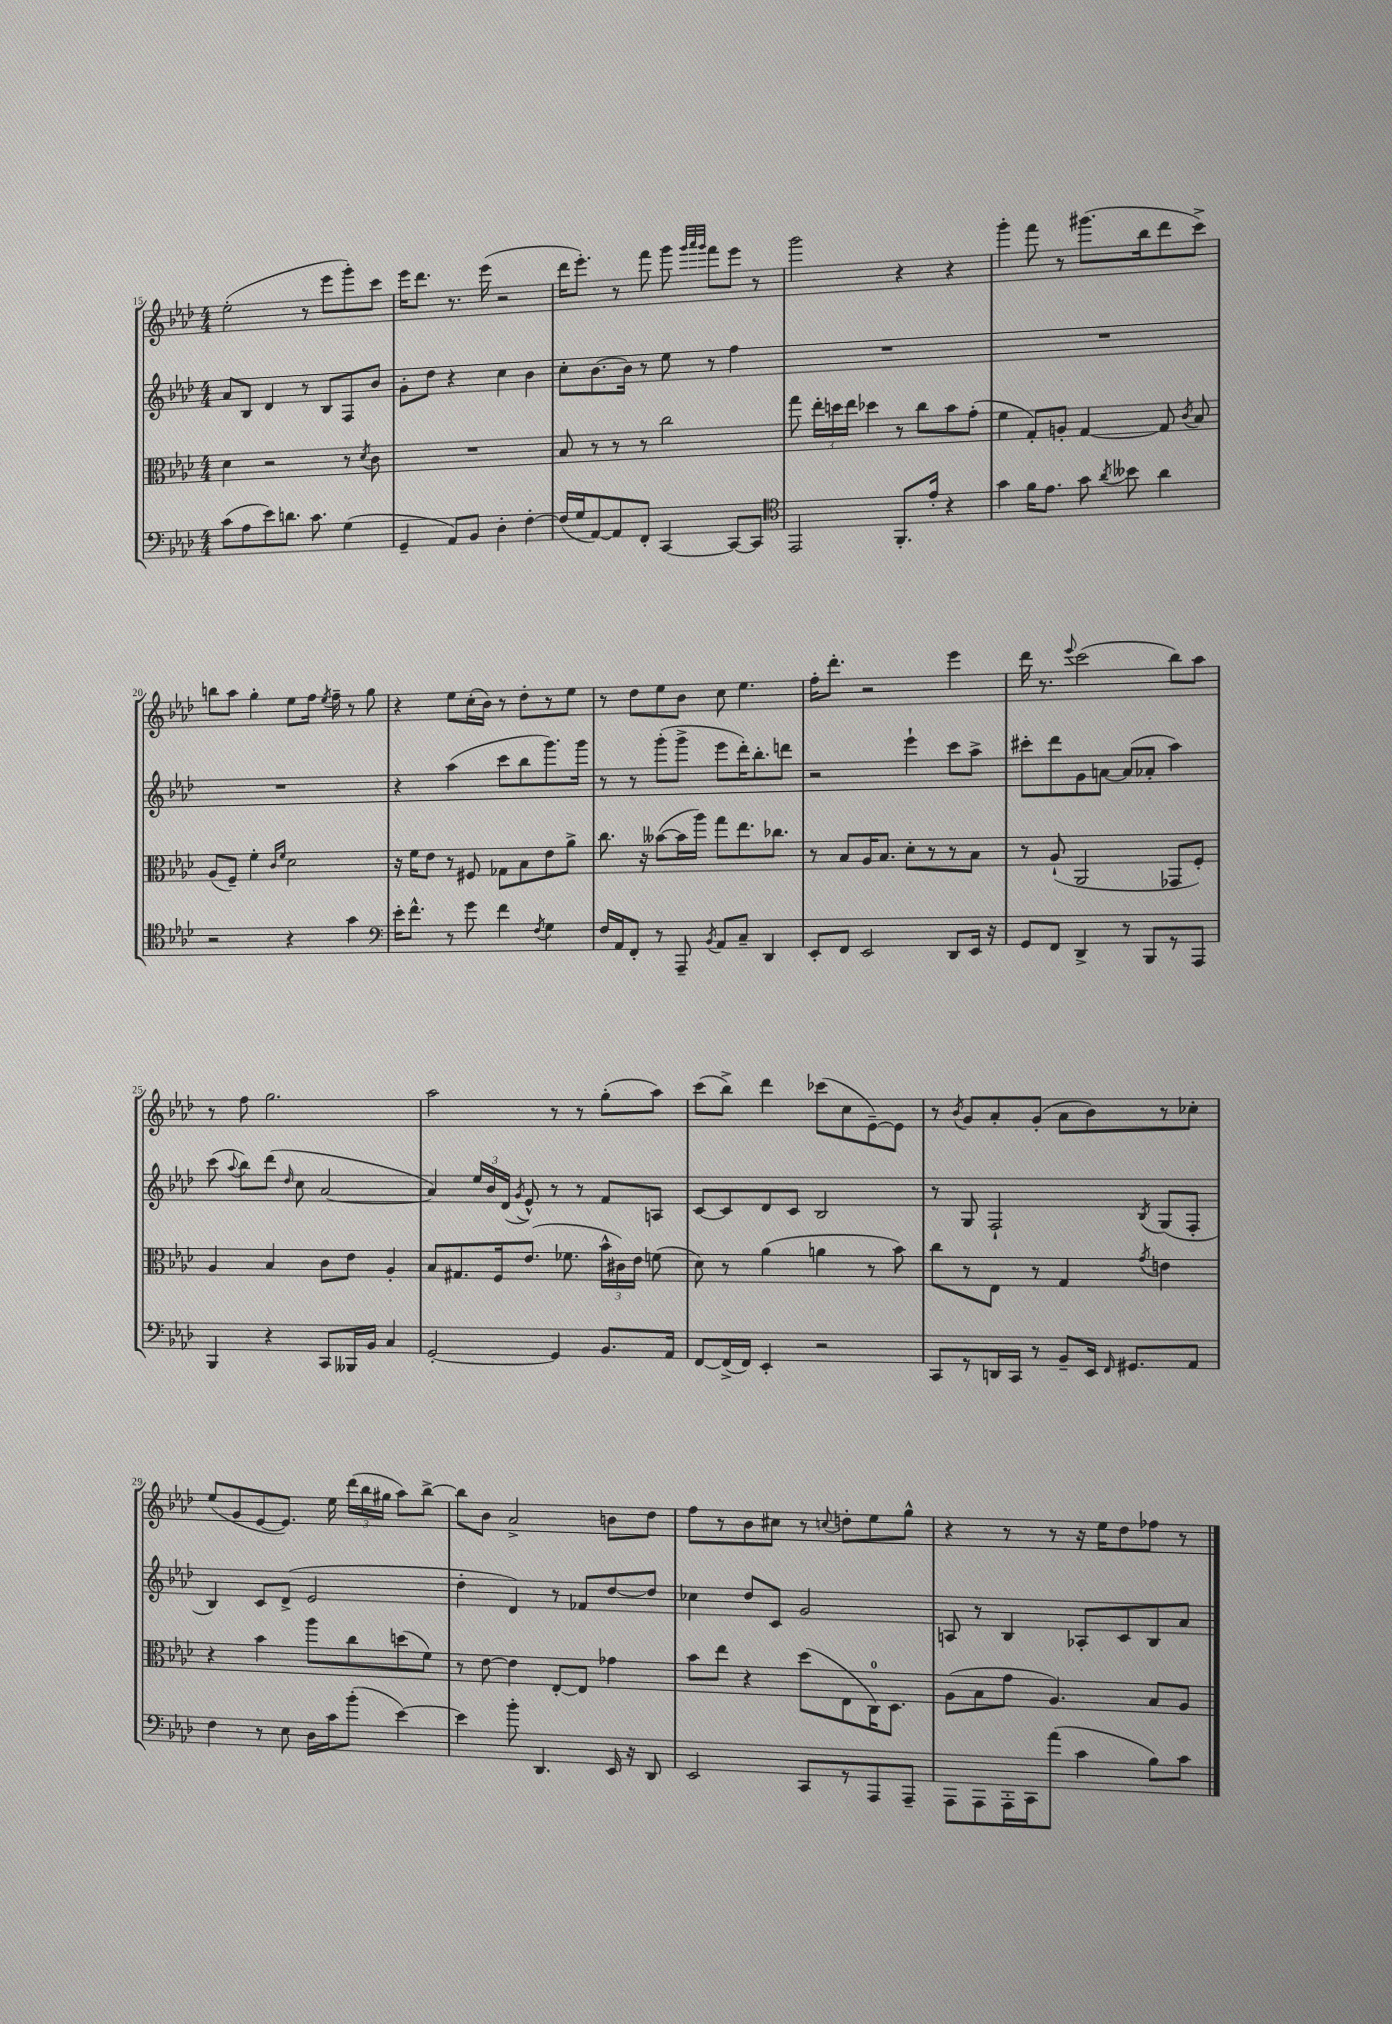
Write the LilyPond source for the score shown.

<<
\new StaffGroup <<
\new Staff = "s0" {
    \clef treble \key aes \major \numericTimeSignature \time 4/4
    \autoBeamOff ees''2-.( r8 ees'''8[ g'''8-.) c'''8] |
    ees'''16[ des'''8.] r8. ees'''16( r2 |
    des'''16[ ees'''8.]-.) r8 f'''8 g'''8 \grace { g'''32[ aes'''32 g'''32] } f'''8[ ees'''8] r8 |
    g'''2 r4 r4 |
    g'''4-. f'''8 r8 gis'''8.[( bes''16 des'''8 c'''8]->) |
    b''8[ aes''8] g''4-. ees''8[ f''16] \acciaccatura { ees''8 } f''16-- r8 g''8 |
    r4 ees''8[ c''16-.( bes'16]) r8 des''8[-. r8 ees''8] |
    r8 des''8[ ees''8 bes'8] c''8 ees''4. |
    f''16[-. des'''8.]-. r2 ees'''4 |
    des'''16 r8. \appoggiatura { ees'''8 } c'''2( bes''8[) aes''8] |
    r8 f''8 g''2. |
    aes''2 r8 r8 g''8[-.( aes''8]) |
    c'''8[( bes''8]->) des'''4 ces'''8[( c''8 ees'8~--) ees'8] |
    r8 \acciaccatura { bes'8 } g'8[ aes'8-. g'8]-.( aes'8[ bes'8) r8 ces''8]-. |
    ees''8[( g'8 ees'8~ ees'8.]) ees''16 \tuplet 3/2 { des'''16[( bes''16 gis''16] } aes''8[) bes''8]~-> |
    bes''8[ bes'8] aes'2-> b'8[ des''8] |
    f''8[ r8 bes'8 cis''8] r8 \appoggiatura { c''8 } d''8[-. ees''8 g''8]-^ |
    r4 r8 r8 r16 ees''16[ des''8 fes''8] r8 \bar "|." |
}
\new Staff = "s1" {
    \clef treble \key aes \major \numericTimeSignature \time 4/4
    \autoBeamOff aes'8[ bes8] des'4 r8 bes8[ f8 bes'8] |
    g'8[-. des''8] r4 c''4 bes'4 |
    c''8[-. bes'8.~ bes'16] r8 ees''8 r8 f''4 |
    R1 |
    R1 |
    R1 |
    r4 aes''4( c'''8[ bes''8 g'''8.) g'''16] |
    r8 r8 g'''8[-.( g'''8]-> ees'''8[ des'''16-.) bes''8.-. d'''8] |
    r2 ees'''4-! c'''8[ aes''8]-> |
    cis'''8[-. des'''8 g'8 a'8]~ a'8[( aes'8]-. aes''4) |
    c'''8( \appoggiatura { aes''8 } bes''8[) des'''8]( \grace { des''16 } c''8 aes'2~ |
    aes'4) \tuplet 3/2 { ees''16[ bes'16 des'16]( } \acciaccatura { g'8 } ees'8-^) r8 r8 f'8[ a8] |
    c'8[~ c'8 des'8 c'8] bes2 |
    r8 g8 f2-! \acciaccatura { bes8 } g8[( f8]-. |
    bes4) c'8[ des'8]->( ees'2 |
    des''4-. des'4) r8 fes'8[ des''8~ des''8] |
    ces''4 des''8[ c'8] g'2 |
    a8 r8 bes4 aes8[-. c'8 bes8 aes'8] \bar "|." |
}
\new Staff = "s2" {
    \clef alto \key aes \major \numericTimeSignature \time 4/4
    \autoBeamOff des'4 r2 r8 \acciaccatura { des'8 } c'8 |
    R1 |
    bes8 r8 r8 r8 c''2 |
    g''8 \tuplet 3/2 { ees''16[-. d''16 ees''16] } des''4 r8 c''8[ bes'8 g'8]-.( |
    f'4 g8[-.) a8]-. g4~ g8 \acciaccatura { c'8 } bes8 |
    aes8[( f8]--) f'4-. \grace { c'16[ f'16] } des'2 |
    r16 f'16[ ees'8] r8 fis8 ges8[ bes8 ees'8 aes'8]-> |
    c''8. r16 beses'8[~( beses'16 aes''16]) g''8[ ees''8. ces''8.] |
    r8 bes8[ aes16 bes8.] des'8[-. r8 r8 bes8] |
    r8 aes8-!( aes,2 ges,8[ f8]-.) |
    aes4 bes4 c'8[ ees'8] aes4-. |
    bes8[ gis8. f16 ees'8.]( fes'8. \tuplet 3/2 { bes'16[-^ cis'16) ees'16] } f'8( |
    des'8) r8 aes'4( a'4 r8 bes'8) |
    c''8[ r8 ees8] r8 g4 \acciaccatura { g'8 } e'4 |
    r4 bes'4 aes''8[ c''8 d''8( f'8]) |
    r8 ees'8~ ees'4 ees8[~-. ees8] ges'4 |
    bes'8[ ees''8] r4 des''8[( ees8 c16-0) des8.] |
    aes8[( bes8 g'8] aes4.) bes8[ aes8] \bar "|." |
}
\new Staff = "s3" {
    \clef bass \key aes \major \numericTimeSignature \time 4/4
    \autoBeamOff c'8[( aes8 ees'8) d'8.] c'8. g4( |
    g,4-- aes,8[) bes,8] des4-. f4~-. |
    f16[( g16 aes,8~) aes,8 f,8]-. c,4~ c,8[~ c,8] |
    \clef tenor ees,2 f,8.[-. ees'16]-. r4 |
    g'4 f'16[ ees'8.] g'8 \acciaccatura { aes'8 } beses'8 aes'4 |
    r2 r4 g'4 |
    \clef bass ees'16[-. f'8.]-^ r8 g'8 f'4 \acciaccatura { f8 } g4 |
    f16[ aes,16 f,8]-. r8 aes,,8-- \acciaccatura { bes,8 } aes,8[ c8]-- des,4 |
    ees,8[-. f,8] ees,2 des,8[ ees,16] r16 |
    g,8[ f,8] des,4-> r8 bes,,8[ r8 aes,,8] |
    bes,,4 r4 c,8[ beses,,16 bes,16] c4 |
    g,2~-. g,4 bes,8.[ aes,16] |
    f,8[~ f,16->( f,16]) ees,4-. r2 |
    c,8[ r8 d,16 c,16] r8 bes,8[-- ees,16] \grace { f,16 } gis,8.[ aes,8] |
    f4 r8 ees8 des16[ c'16 bes'8]-.( ees'4~) |
    ees'4 bes'8-. des,4. ees,16 r16 des,8 |
    ees,2 c,8[ r8 aes,,8 aes,,8]-- |
    aes,,8[ aes,,8 aes,,16-. c,16 aes'8]( c'4 bes8[) c'8] \bar "|." |
}
>>
>>
\layout { \context { \Score currentBarNumber = #15 } }
